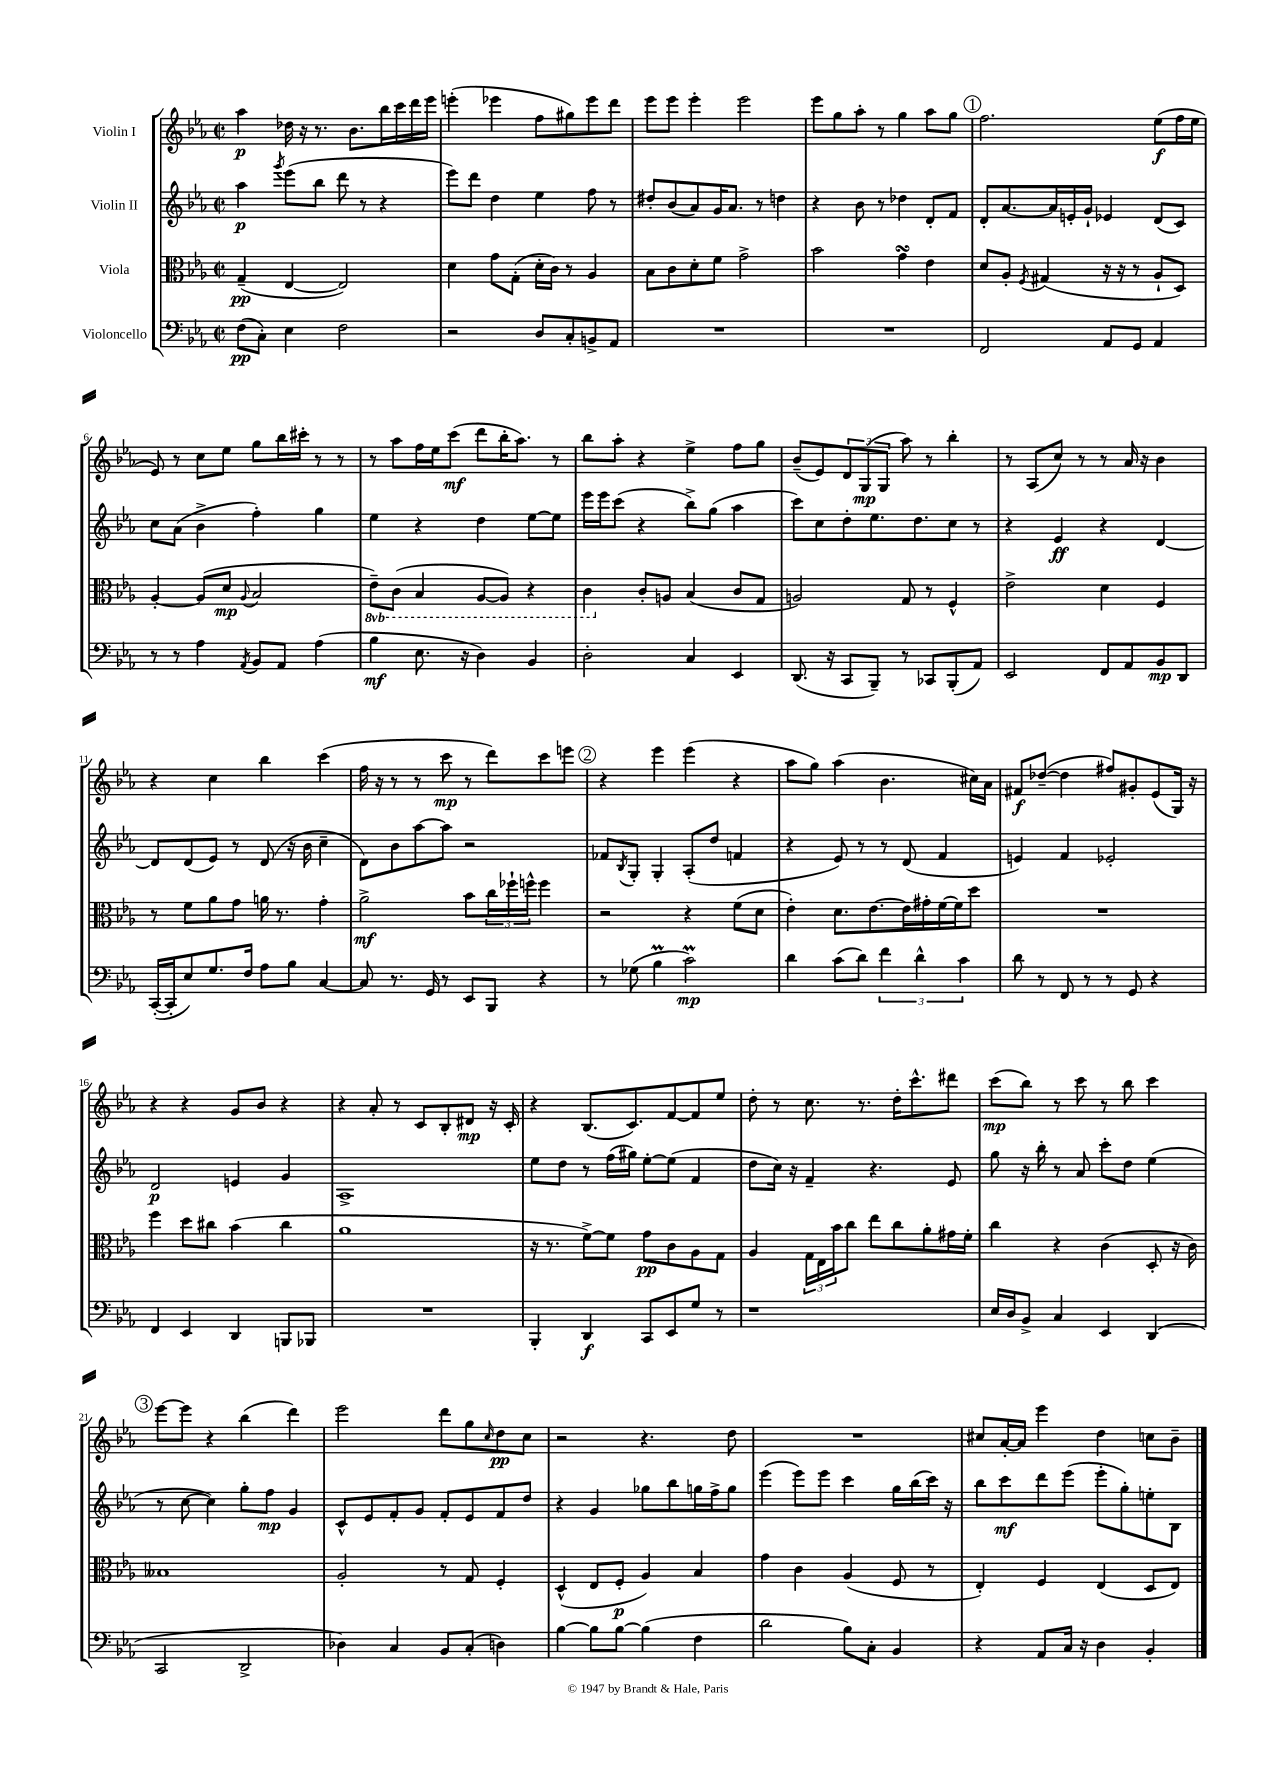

**kern	**dynam	**kern	**dynam	**kern	**dynam	**kern	**dynam
*part4	*part4	*part3	*part3	*part2	*part2	*part1	*part1
*staff4	*staff4	*staff3	*staff3	*staff2	*staff2	*staff1	*staff1
*I"Violoncello	*	*I"Viola	*	*I"Violin II	*	*I"Violin I	*
*clefF4	*	*clefC3	*	*clefG2	*	*clefG2	*
*k[b-e-a-]	*	*k[b-e-a-]	*	*k[b-e-a-]	*	*k[b-e-a-]	*
*M2/2	*	*M2/2	*	*M2/2	*	*M2/2	*
*met(c|)	*	*met(c|)	*	*met(c|)	*	*met(c|)	*
=1	=1	=1	=1	=1	=1	=1	=1
(8F\L	pp	(4G~/	pp	4aa-\	p	4aa-\	p
8C'\J)	.	.	.	.	.	.	.
.	.	.	.	8qggg/	.	.	.
4E-\	.	[4E-/	.	(8eee-\L	.	16dd-X\	.
.	.	.	.	.	.	16r	.
.	.	.	.	8bb-\J	.	8.r	.
2F\	.	2E-/])	.	8ddd\	.	.	.
.	.	.	.	.	.	8.b-\L	.
.	.	.	.	8r	.	.	.
.	.	.	.	4r	.	16bb-\L	.
.	.	.	.	.	.	16ccc\	.
.	.	.	.	.	.	16ddd\	.
.	.	.	.	.	.	16eee-\JJ	.
=2	=2	=2	=2	=2	=2	=2	=2
2r	.	4d\	.	8eee-\L)	.	(4eeen'\	.
.	.	.	.	8ddd\J	.	.	.
.	.	8g\L	.	4dd\	.	4eee-X\	.
.	.	(8G'\J	.	.	.	.	.
8D/L	.	16d'\LL	.	4ee-\	.	8ff\L	.
.	.	16c\JJ)	.	.	.	.	.
8C'/	.	8r	.	.	.	8gg#X\)	.
8BBn^/	.	4A-/	.	8ff\	.	8eee-\	.
8AA-/J	.	.	.	8r	.	8ddd\J	.
=3	=3	=3	=3	=3	=3	=3	=3
1r	.	8B-\L	.	8dd#X'/L	.	8eee-\L	.
.	.	8c\	.	(8b-/	.	8eee-\J	.
.	.	8d'\	.	8a-/)	.	4eee-'\	.
.	.	8f\J	.	16g/K	.	.	.
.	.	.	.	8.a-/J	.	.	.
.	.	2g^\	.	.	.	2eee-\	.
.	.	.	.	8r	.	.	.
.	.	.	.	4ddn\	.	.	.
=4	=4	=4	=4	=4	=4	=4	=4
1r	.	2b-\	.	4r	.	8eee-\L	.
.	.	.	.	.	.	8gg\	.
.	.	.	.	8b-\	.	8aa-'\J	.
.	.	.	.	8r	.	8r	.
.	.	4gsSsS\	.	4dd-X\	.	4gg\	.
.	.	4e-\	.	8d'/L	.	8aa-\L	.
.	.	.	.	8f/J	.	8gg\J	.
!!LO:REH:place=s1:t=1
=5	=5	=5	=5	=5	=5	=5	=5
2FF/	.	8d/L	.	8d'/L	.	2.ff\	.
.	.	8A-'/J	.	[8.a-/	.	.	.
.	.	8qF/	.	.	.	.	.
.	.	(4G#X/	.	.	.	.	.
.	.	.	.	16a-/L]	.	.	.
.	.	.	.	16en'/	.	.	.
.	.	.	.	16g`/JJ	.	.	.
8AA-/L	.	16r	.	4e-X/	.	.	.
.	.	16r	.	.	.	.	.
8GG/J	.	8r	.	.	.	.	.
4AA-/	.	8A-`/L	.	(8d/L	.	(8ee-\L	f
.	.	8D/J)	.	8c/J)	.	16ff\L	.
.	.	.	.	.	.	16ee-\JJ	.
!!LO:LB:g=z
=6	=6	=6	=6	=6	=6	=6	=6
8r	.	[4A-'/	.	8cc\L	.	8e-/)	.
8r	.	.	.	(8a-\J	.	8r	.
4A-\	.	(8A-/L]	.	4b-^\	.	8cc\L	.
.	.	8d/J	mp	.	.	8ee-\J	.
8qAA-/	.	8qqA-/	.	.	.	.	.
8BB-/L	.	2B-/	.	4ff'\)	.	8gg\L	.
8AA-/J	.	.	.	.	.	16bb-\L	.
.	.	.	.	.	.	16ccc#X'\JJ	.
(4A-\	.	.	.	4gg\	.	8r	.
.	.	.	.	.	.	8r	.
=7	=7	=7	=7	=7	=7	=7	=7
*	*	*8ba	*	*	*	*	*
4B-\	mf	8E-~\L)	.	4ee-\	.	8r	.
.	.	(8C\J	.	.	.	8aa-\L	.
8.E-\	.	4BB-/	.	4r	.	16ff\L	.
.	.	.	.	.	.	16ee-\J	.
.	.	.	.	.	.	(8ccc\J	mf
16r	.	.	.	.	.	.	.
4D\)	.	[8AA-/L	.	4dd\	.	8ddd\L	.
.	.	8AA-/J])	.	.	.	16bb-'\K	.
.	.	.	.	.	.	8.aa-\J)	.
4BB-/	.	4r	.	[8ee-\L	.	.	.
.	.	.	.	8ee-\J]	.	8r	.
=8	=8	=8	=8	=8	=8	=8	=8
2D'\	.	4C\	.	16eee-\LL	.	8bb-\L	.
.	.	.	.	16eee-\J	.	.	.
.	.	.	.	(8ccc\J	.	8aa-'\J	.
*	*	*X8ba	*	*	*	*	*
.	.	8c'/L	.	4r	.	4r	.
.	.	8An/J	.	.	.	.	.
4C/	.	(4B-/	.	8bb-^\L)	.	4ee-^\	.
.	.	.	.	(8gg\J	.	.	.
4EE-/	.	8c/L	.	4aa-\	.	8ff\L	.
.	.	8G/J	.	.	.	8gg\J	.
=9	=9	=9	=9	=9	=9	=9	=9
(8.DD/	.	2An/)	.	8ccc\L)	.	(8b-~/L	.
.	.	.	.	8cc\	.	8e-/)	.
16r	.	.	.	.	.	.	.
8CC/L	.	.	.	8dd'\	.	12d/	.
.	.	.	.	.	.	(12G/	mp
8BBB-~/J)	.	.	.	8.ee-\	.	.	.
.	.	.	.	.	.	12G/J	.
8r	.	8G/	.	.	.	8aa-\)	.
.	.	.	.	8.dd\	.	.	.
8CC-X/L	.	8r	.	.	.	8r	.
(8BBB-'/	.	4F^^/	.	8cc\J	.	4bb-'\	.
8AA-/J)	.	.	.	8r	.	.	.
=10	=10	=10	=10	=10	=10	=10	=10
2EE-/	.	2e-^\	.	4r	.	8r	.
.	.	.	.	.	.	(8A-/L	.
.	.	.	.	4e-/	ff	8cc/J)	.
.	.	.	.	.	.	8r	.
8FF/L	.	4d\	.	4r	.	8r	.
8AA-/	.	.	.	.	.	16a-/	.
.	.	.	.	.	.	16r	.
8BB-/	mp	4F/	.	[4d/	.	4b-\	.
8DD/J	.	.	.	.	.	.	.
!!LO:LB:g=z
=11	=11	=11	=11	=11	=11	=11	=11
([16CC'/LL	.	8r	.	8d/L]	.	4r	.
16CC'/J]	.	.	.	.	.	.	.
8E-/)	.	8f\L	.	(8d/	.	.	.
8.G/	.	8a-\	.	8e-/J)	.	4cc\	.
.	.	8g\J	.	8r	.	.	.
16F/Jk	.	.	.	.	.	.	.
8A-\L	.	16an\	.	(8d/	.	4bb-\	.
.	.	8.r	.	.	.	.	.
8B-\J	.	.	.	16r	.	.	.
.	.	.	.	16b-\	.	.	.
[4C/	.	4g'\	.	4cc~\	.	(4ccc\	.
=12	=12	=12	=12	=12	=12	=12	=12
8C/]	.	2a-^\	mf	8d\L)	.	16ff\	.
.	.	.	.	.	.	16r	.
8.r	.	.	.	8b-\	.	8r	.
.	.	.	.	[8aa-\	.	8r	.
16GG/	.	.	.	.	.	.	.
8r	.	.	.	8aa-\J]	.	8ccc\	mp
8EE-/L	.	8b-\L	.	2r	.	8r	.
8BBB-/J	.	24cc\L	.	.	.	8ddd\L)	.
.	.	24ff-X`\	.	.	.	.	.
.	.	24ffn^^\JJ	.	.	.	.	.
4r	.	4ff\	.	.	.	8ccc\	.
.	.	.	.	.	.	8eeen\J	.
!!LO:REH:place=s1:t=2
=13	=13	=13	=13	=13	=13	=13	=13
8r	.	2r	.	8f-X/L	.	4r	.
.	.	.	.	8qB-/	.	.	.
(8G-X\	.	.	.	8G'/J	.	.	.
4B-M\	.	.	.	4G'/	.	4eee-\	.
2cM\)	mp	4r	.	(8A-'/L	.	(4eee-\	.
.	.	.	.	8dd/J	.	.	.
.	.	(8f\L	.	4fn/	.	4r	.
.	.	8d\J	.	.	.	.	.
=14	=14	=14	=14	=14	=14	=14	=14
4d\	.	4e-'\)	.	4r	.	8aa-\L	.
.	.	.	.	.	.	8gg\J)	.
(8c\L	.	8.d\L	.	8e-/)	.	(4aa-\	.
8d\J)	.	.	.	8r	.	.	.
.	.	[8.e-\	.	.	.	.	.
6f\	.	.	.	8r	.	4.b-\	.
.	.	16e-\L]	.	(8d/	.	.	.
6d^^\	.	.	.	.	.	.	.
.	.	16g#X'\	.	.	.	.	.
.	.	[16f\	.	4f/	.	.	.
.	.	16f\J]	.	.	.	.	.
6c\	.	.	.	.	.	.	.
.	.	8dd\J	.	.	.	16cc#X\LL)	.
.	.	.	.	.	.	16a-\JJ	.
=15	=15	=15	=15	=15	=15	=15	=15
8d\	.	1r	.	4en/)	.	8f#X/L	f
8r	.	.	.	.	.	([8dd-X~/J	.
8FF/	.	.	.	4f/	.	4dd-\]	.
8r	.	.	.	.	.	.	.
8r	.	.	.	2e-X'/	.	8ff#X/L)	.
8GG/	.	.	.	.	.	8g#X'/	.
4r	.	.	.	.	.	(8e-/	.
.	.	.	.	.	.	16G/Jk)	.
.	.	.	.	.	.	16r	.
!!LO:LB:g=z
=16	=16	=16	=16	=16	=16	=16	=16
4FF/	.	4ff\	.	2d/	p	4r	.
4EE-/	.	8dd\L	.	.	.	4r	.
.	.	8cc#X\J	.	.	.	.	.
4DD/	.	(4b-\	.	4en/	.	8g/L	.
.	.	.	.	.	.	8b-/J	.
8BBBn/L	.	4cc#\	.	4g/	.	4r	.
8BBB-X/J	.	.	.	.	.	.	.
=17	=17	=17	=17	=17	=17	=17	=17
1r	.	1a-	.	1A-^	.	4r	.
.	.	.	.	.	.	8a-'/	.
.	.	.	.	.	.	8r	.
.	.	.	.	.	.	8c/L	.
.	.	.	.	.	.	8B-'/	.
.	.	.	.	.	.	8d#X/J	mp
.	.	.	.	.	.	16r	.
.	.	.	.	.	.	16c'/	.
=18	=18	=18	=18	=18	=18	=18	=18
4BBB-'/	.	16r	.	8ee-\L	.	4r	.
.	.	8.r	.	.	.	.	.
.	.	.	.	8dd\J	.	.	.
4DD/	f	[8f^\L)	.	8r	.	(8.B-/L	.
.	.	8f\J]	.	(16ff\LL	.	.	.
.	.	.	.	16gg#X\JJ)	.	8.c/)	.
8CC/L	.	8g\L	pp	[8ee-'\L	.	.	.
8EE-/	.	8c\	.	(8ee-\J]	.	[8f/	.
8G/J	.	8A-\	.	4f/	.	8f/]	.
8r	.	8G\J	.	.	.	8ee-/J	.
=19	=19	=19	=19	=19	=19	=19	=19
1r	.	4A-/	.	8dd\L	.	8dd'\	.
.	.	.	.	16cc\Jk)	.	8r	.
.	.	.	.	16r	.	.	.
.	.	24G\LL	.	4f~/	.	8.cc\	.
.	.	24E-\	.	.	.	.	.
.	.	24b-\J	.	.	.	.	.
.	.	8cc\J	.	.	.	.	.
.	.	.	.	.	.	8.r	.
.	.	8ee-\L	.	4.r	.	.	.
.	.	8cc\	.	.	.	16dd'\KL	.
.	.	.	.	.	.	8.ccc^^\	.
.	.	8a-'\	.	.	.	.	.
.	.	16g#X\L	.	8e-/	.	8ddd#X\J	.
.	.	16f'\JJ	.	.	.	.	.
=20	=20	=20	=20	=20	=20	=20	=20
16E-/LL	.	4cc\	.	8gg\	.	(8ccc\L	mp
16D/J	.	.	.	.	.	.	.
8BB-^/J	.	.	.	16r	.	8bb-\J)	.
.	.	.	.	16bb-'\	.	.	.
4C/	.	4r	.	8r	.	8r	.
.	.	.	.	8a-/	.	8ccc\	.
4EE-/	.	(4c\	.	8ccc'\L	.	8r	.
.	.	.	.	8dd\J	.	8bb-\	.
(4DD/	.	8D'/	.	(4ee-\	.	4ccc\	.
.	.	16r	.	.	.	.	.
.	.	16c\)	.	.	.	.	.
!!LO:LB:g=z
!!LO:REH:place=s1:t=3
=21	=21	=21	=21	=21	=21	=21	=21
2CC/	.	1B--X	.	8r	.	[8eee-\L	.
.	.	.	.	[8cc\	.	8eee-\J]	.
.	.	.	.	4cc\])	.	4r	.
2DD^/	.	.	.	8gg'\L	.	(4bb-\	.
.	.	.	.	8ff\J	mp	.	.
.	.	.	.	4g/	.	4ddd\)	.
=22	=22	=22	=22	=22	=22	=22	=22
4D-X\)	.	2A-'/	.	8c^^/L	.	2eee-\	.
.	.	.	.	8e-/	.	.	.
4C/	.	.	.	8f'/	.	.	.
.	.	.	.	8g/J	.	.	.
8BB-/L	.	8r	.	8f'/L	.	8ddd\L	.
(8C'/J	.	8G/	.	8e-/	.	8gg\	.
.	.	.	.	.	.	16qqcc/	.
4Dn\)	.	4F'/	.	8f/	.	8dd\	pp
.	.	.	.	8dd/J	.	8cc\J	.
=23	=23	=23	=23	=23	=23	=23	=23
[4B-\	.	(4D^^/	.	4r	.	2r	.
8B-\L]	.	8E-/L	.	4g/	.	.	.
[8B-\J	.	8F'/J	p	.	.	.	.
(4B-\]	.	4A-/)	.	8gg-X\L	.	4.r	.
.	.	.	.	8bb-\	.	.	.
4F\	.	4B-/	.	16ggn\L	.	.	.
.	.	.	.	16ff^\J	.	.	.
.	.	.	.	8gg\J	.	8dd\	.
=24	=24	=24	=24	=24	=24	=24	=24
2d\	.	4g\	.	(4eee-\	.	1r	.
.	.	4c\	.	8eee-\L)	.	.	.
.	.	.	.	8eee-\J	.	.	.
8B-\L)	.	(4A-/	.	4ccc\	.	.	.
8C'\J	.	.	.	.	.	.	.
4BB-/	.	8F/	.	16gg\LL	.	.	.
.	.	.	.	(16bb-\	.	.	.
.	.	8r	.	16ccc\JJ)	.	.	.
.	.	.	.	16r	.	.	.
=25	=25	=25	=25	=25	=25	=25	=25
4r	.	4E-'/)	.	8bb-\L	.	8cc#X/L	.
.	.	.	.	8ccc\	mf	[16a-'/L	.
.	.	.	.	.	.	16a-/JJ]	.
8AA-/L	.	4F/	.	8ddd\	.	4eee-\	.
16C/Jk	.	.	.	(8eee-\J	.	.	.
16r	.	.	.	.	.	.	.
4D\	.	(4E-/	.	8eee-'\L	.	4dd\	.
.	.	.	.	8gg'\)	.	.	.
4BB-'/	.	8D/L	.	8een'\	.	8ccn\L	.
.	.	8E-/J)	.	8B-\J	.	8b-~\J	.
==	==	==	==	==	==	==	==
*-	*-	*-	*-	*-	*-	*-	*-
